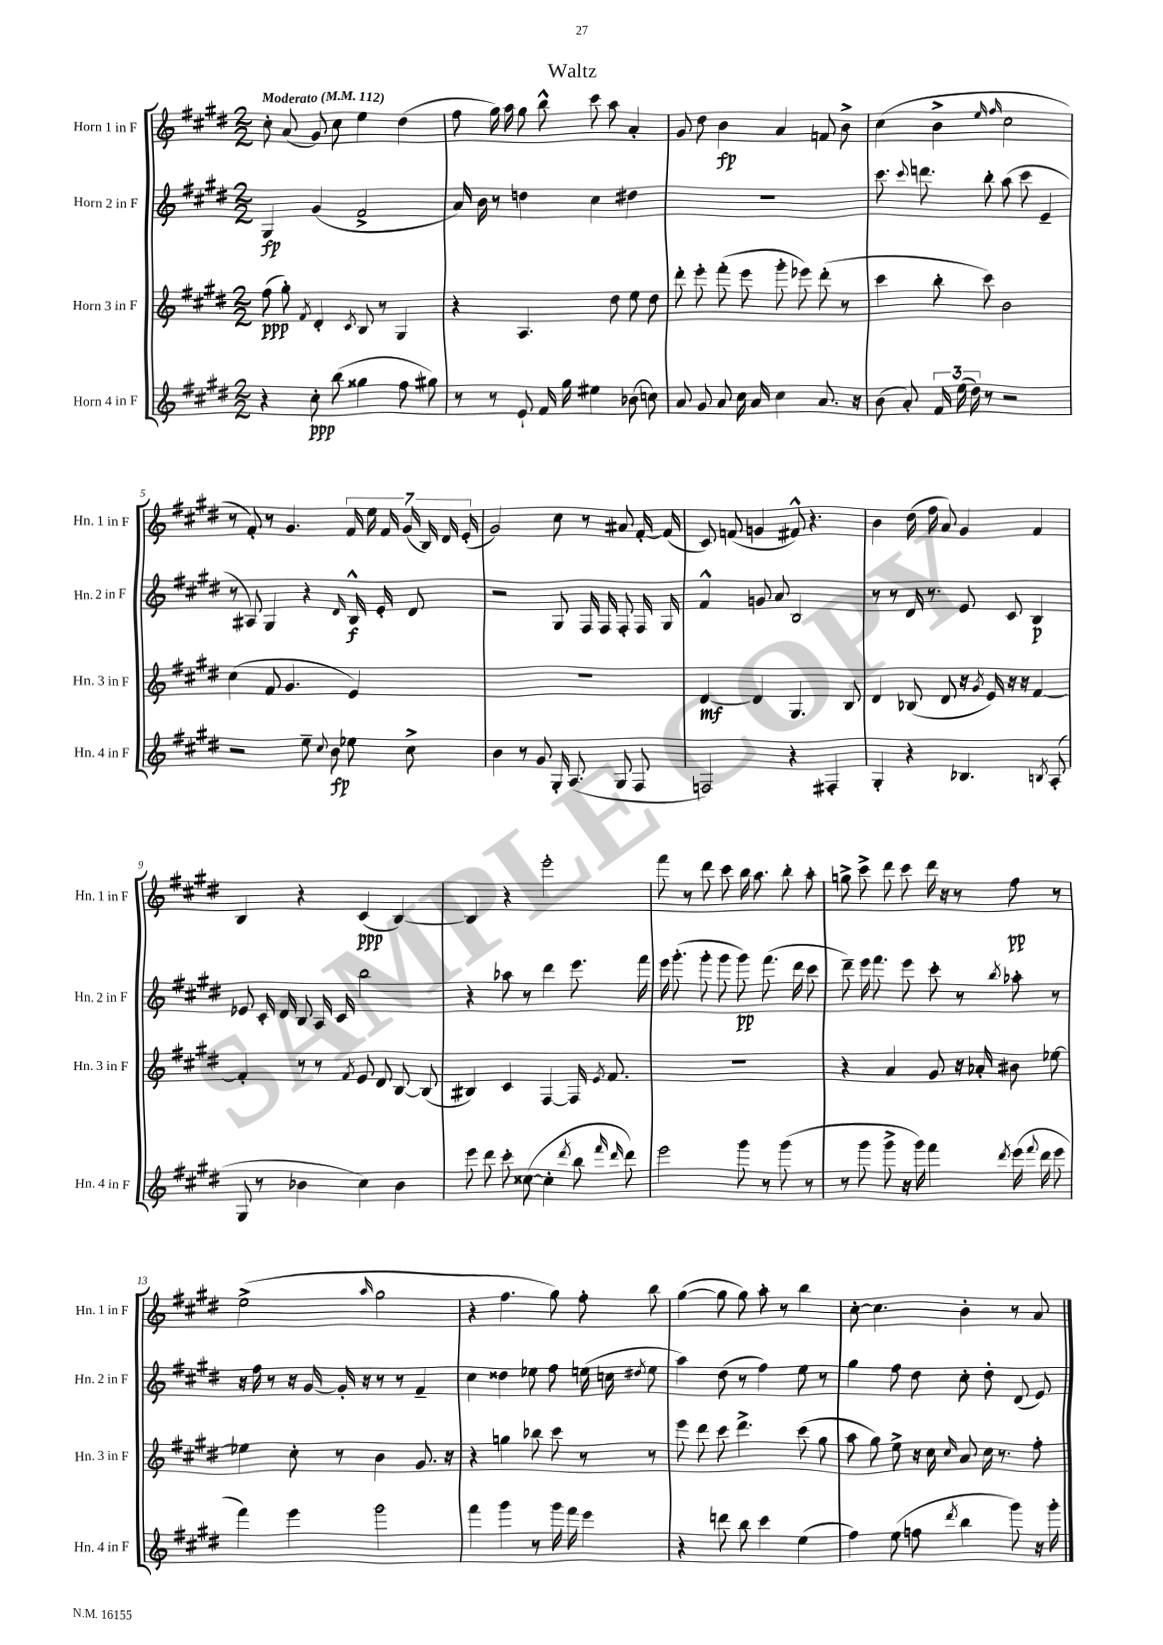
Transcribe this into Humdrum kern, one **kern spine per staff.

**kern	**kern	**kern	**kern
*staff4	*staff3	*staff2	*staff1
*clefG2	*clefG2	*clefG2	*clefG2
*k[f#c#g#d#]	*k[f#c#g#d#]	*k[f#c#g#d#]	*k[f#c#g#d#]
*M2/2	*M2/2	*M2/2	*M2/2
*MM112	*MM112	*MM112	*MM112
4r	(8ff#\	4G#/	8cc#'\
.	8gg#'\)	.	(8a/
.	8qf#/	.	.
8cc#'\	4d#'/	(4g#/	8g#/)
(8bb\	.	.	8cc#\
.	8qc#/	.	.
4gg##\	8B/	2f#^/	4ee\
.	8r	.	.
8ff#\	4G#/	.	(4dd#\
8gg#\)	.	.	.
=	=	=	=
8r	4r	16a/)	8ff#\
.	.	16b\	.
8r	.	8r	16gg#\)
.	.	.	16aa\
8e`/	4.A/	4dd\	8gg#\
16f#/	.	.	8bb^^\
16gg#\	.	.	.
4ee#\	.	4cc#\	8ccc#\
.	8dd#\	.	8aa\
(8b-\	8ee\	4dd#\	4a'/
8cc\)	8dd#\	.	.
=	=	=	=
8a/	8ddd#'\	1r	8g#/
8g#/	8eee'\	.	8dd#\
8a/	(8fff#'\	.	4b\
16cc#\	8eee\	.	.
16a/	.	.	.
4cc#\	8ggg#'\	.	4a/
.	8eee-\)	.	.
8.a/	(8ddd#'\	.	8f/
.	8r	.	8b^\
16r	.	.	.
=	=	=	=
(8b\	4ccc#\	8.ccc#\	(4cc#\
8a'/)	.	.	.
.	.	8qqccc#/	.
.	.	8.ddd\	.
24f#/	8bb'\	.	4b^\
(24ee\	.	.	.
24dd#\)	.	.	.
8r	8ccc#\)	8bb'\	.
.	.	.	16qqee/
.	.	.	16qqff#/
2r	2b\	(8aa\	2cc#\
.	.	8ccc#\	.
.	.	4e~/	.
=	=	=	=
2r	(4cc#\	8r	8r
.	.	8A#/)	8f#'/)
.	8f#/	4G#/	8r
.	4.g#/	.	4.g#/
8ee~\	.	4r	.
8qqcc#/	.	.	.
8b\	.	.	.
.	.	16qqd#/	.
8ee-\	4e/)	16B^^/	28f#/
.	.	.	28ee\
.	.	16e'/	.
.	.	.	28f#/
.	.	.	(28g#/
8cc#^\	.	8d#/	.
.	.	.	28B/)
.	.	.	28d#/
.	.	.	(28e'/
=	=	=	=
4b\	1r	2r	2g#/)
8r	.	.	.
8g#/	.	.	.
16G#'/	.	8G#/	8cc#\
(8.A/	.	.	.
.	.	16F#/	8r
.	.	16F#/	.
8G#/	.	8F#'/	8a#/
8F#/	.	16F#/	[16f#'/
.	.	16G#/	(16f#/]
=	=	=	=
2F/)	[4d#/	4f#^^/	8c#/)
.	.	.	(8f/
.	4d#/]	8g/	4g/
.	.	8a/	.
4r	4.G#/	2B/	8f#^^/)
.	.	.	4.r
4F#'/	.	.	.
.	8B/	.	.
=	=	=	=
4G#'/	4d#/	8r	4b\
.	.	8r	.
4r	(8B-/	16d#/	(16dd#\
.	.	8.r	16ff#\
.	8d#/	.	8a/)
4.B-/	16r	8e/	4g#/
.	8qg#/	.	.
.	16e/)	.	.
.	16r	8c#/	.
.	16r	.	.
.	[4f#/	4B/	4f#/
8qB/	.	.	.
(8A'/	.	.	.
=	=	=	=
8G#/	4f#'/]	8e-/	4B/
8r	.	16c#'/	.
.	.	16d#/	.
4b-\	8r	8B/	4r
.	8r	16A/	.
.	.	16c#/	.
.	8qf#/	.	.
4cc#\)	8e/	2bb\	(4c#/
.	8d#/	.	.
4b-\	[8B/	.	[4B/)
.	(8B/]	.	.
=	=	=	=
8eee\	4B#/)	4r	4B/]
8ddd#\	.	.	.
8ccc#'\	4c#/	8aa-\	4r
([8cc##\	.	8r	.
4cc##'\]	[4F#/	4ddd#\	2eee'\
8qddd#/	.	.	.
8bb\	16F#/]	8.eee\	.
.	8qe/	.	.
.	8.f#/	.	.
16qqfff#/	.	.	.
16qqddd#/	.	.	.
8ddd#\)	.	.	.
.	.	16fff#\	.
=	=	=	=
2eee\	1r	16eee\	8fff#\
.	.	(8.ggg#'\	.
.	.	.	8r
.	.	8ggg#'\	8ddd#\
.	.	8ggg#\	8ccc#\
8ggg#\	.	8ggg#\)	16bb\
.	.	.	8.aa\
8r	.	(8.fff#\	.
(8ggg#\	.	.	8bb'\
.	.	16ddd#\	.
8r	.	8ccc#\	8aa'\
=	=	=	=
8r	4r	8ddd#~\)	8gg^\
8ggg#\	.	16eee\	8ccc#^\
.	.	8.fff#\	.
8ggg#^\	4a/	.	8ddd#\
16r	.	8eee\	8ccc#\
16ggg#\)	.	.	.
4fff#\	8g#/	8ccc#'\	16ddd#\
.	.	.	16r
.	16r	8r	8r
.	16a-'/	.	.
8qddd#/	.	8qbb/	.
(16eee\	8b#\	8aa-'\	8ff#\
8qqfff#/	.	.	.
16ddd#\	.	.	.
8eee\	[8ee-\	8r	8r
=	=	=	=
4fff#\)	4ee-\]	16r	(2ee^\
.	.	16ff#\	.
.	.	8r	.
4eee\	8cc#'\	16r	.
.	.	[16g#/	.
.	8r	16g#'/]	.
.	.	16r	.
.	.	.	16qqaa/
2ggg#\	4b\	8r	2gg#\
.	.	8r	.
.	8.g#/	4f#~/	.
.	16r	.	.
=	=	=	=
4fff#\	4r	4cc#\	4r
4ggg#\	4gg\	4dd##\	4.ff#\
8r	8bb-\	8ee-\	.
16ggg#\	8ccc#\	8ff#\	8gg#\)
16fff#\	.	.	.
4eee\	8r	(16ee\	8ff#'\
.	.	16cc\	.
.	.	8qdd#/	.
.	8r	8ee\	8bb\
=	=	=	=
4r	8eee\	4aa\)	([4gg#\
.	8ddd#\	.	.
8ddd\	8ccc#\	(8dd#\	8gg#\]
8bb\	4.ddd#^\	8r	8gg#\)
4ccc#\	.	4ff#\)	8aa'\
.	.	.	8r
(4ee\	(8ccc#\	8ee\	4bb\
.	8gg#\	8r	.
=	=	=	=
4ff#\)	8aa\	4gg#\	[8cc#'\
.	8gg#\)	.	4.cc#\]
(8ee\	8ee^\	8ff#\	.
8ff\	16r	8dd#\	.
.	16cc#\	.	.
8qddd#/	16qqcc#/	.	.
4bb\	8a/	8cc#'\	4b'\
.	16cc#\	8dd#'\	.
.	8.r	.	.
8ggg#\)	.	(8d#/	8r
16r	8ff#'\	8e/)	8a/
16ggg#'\	.	.	.
==	==	==	==
*-	*-	*-	*-
